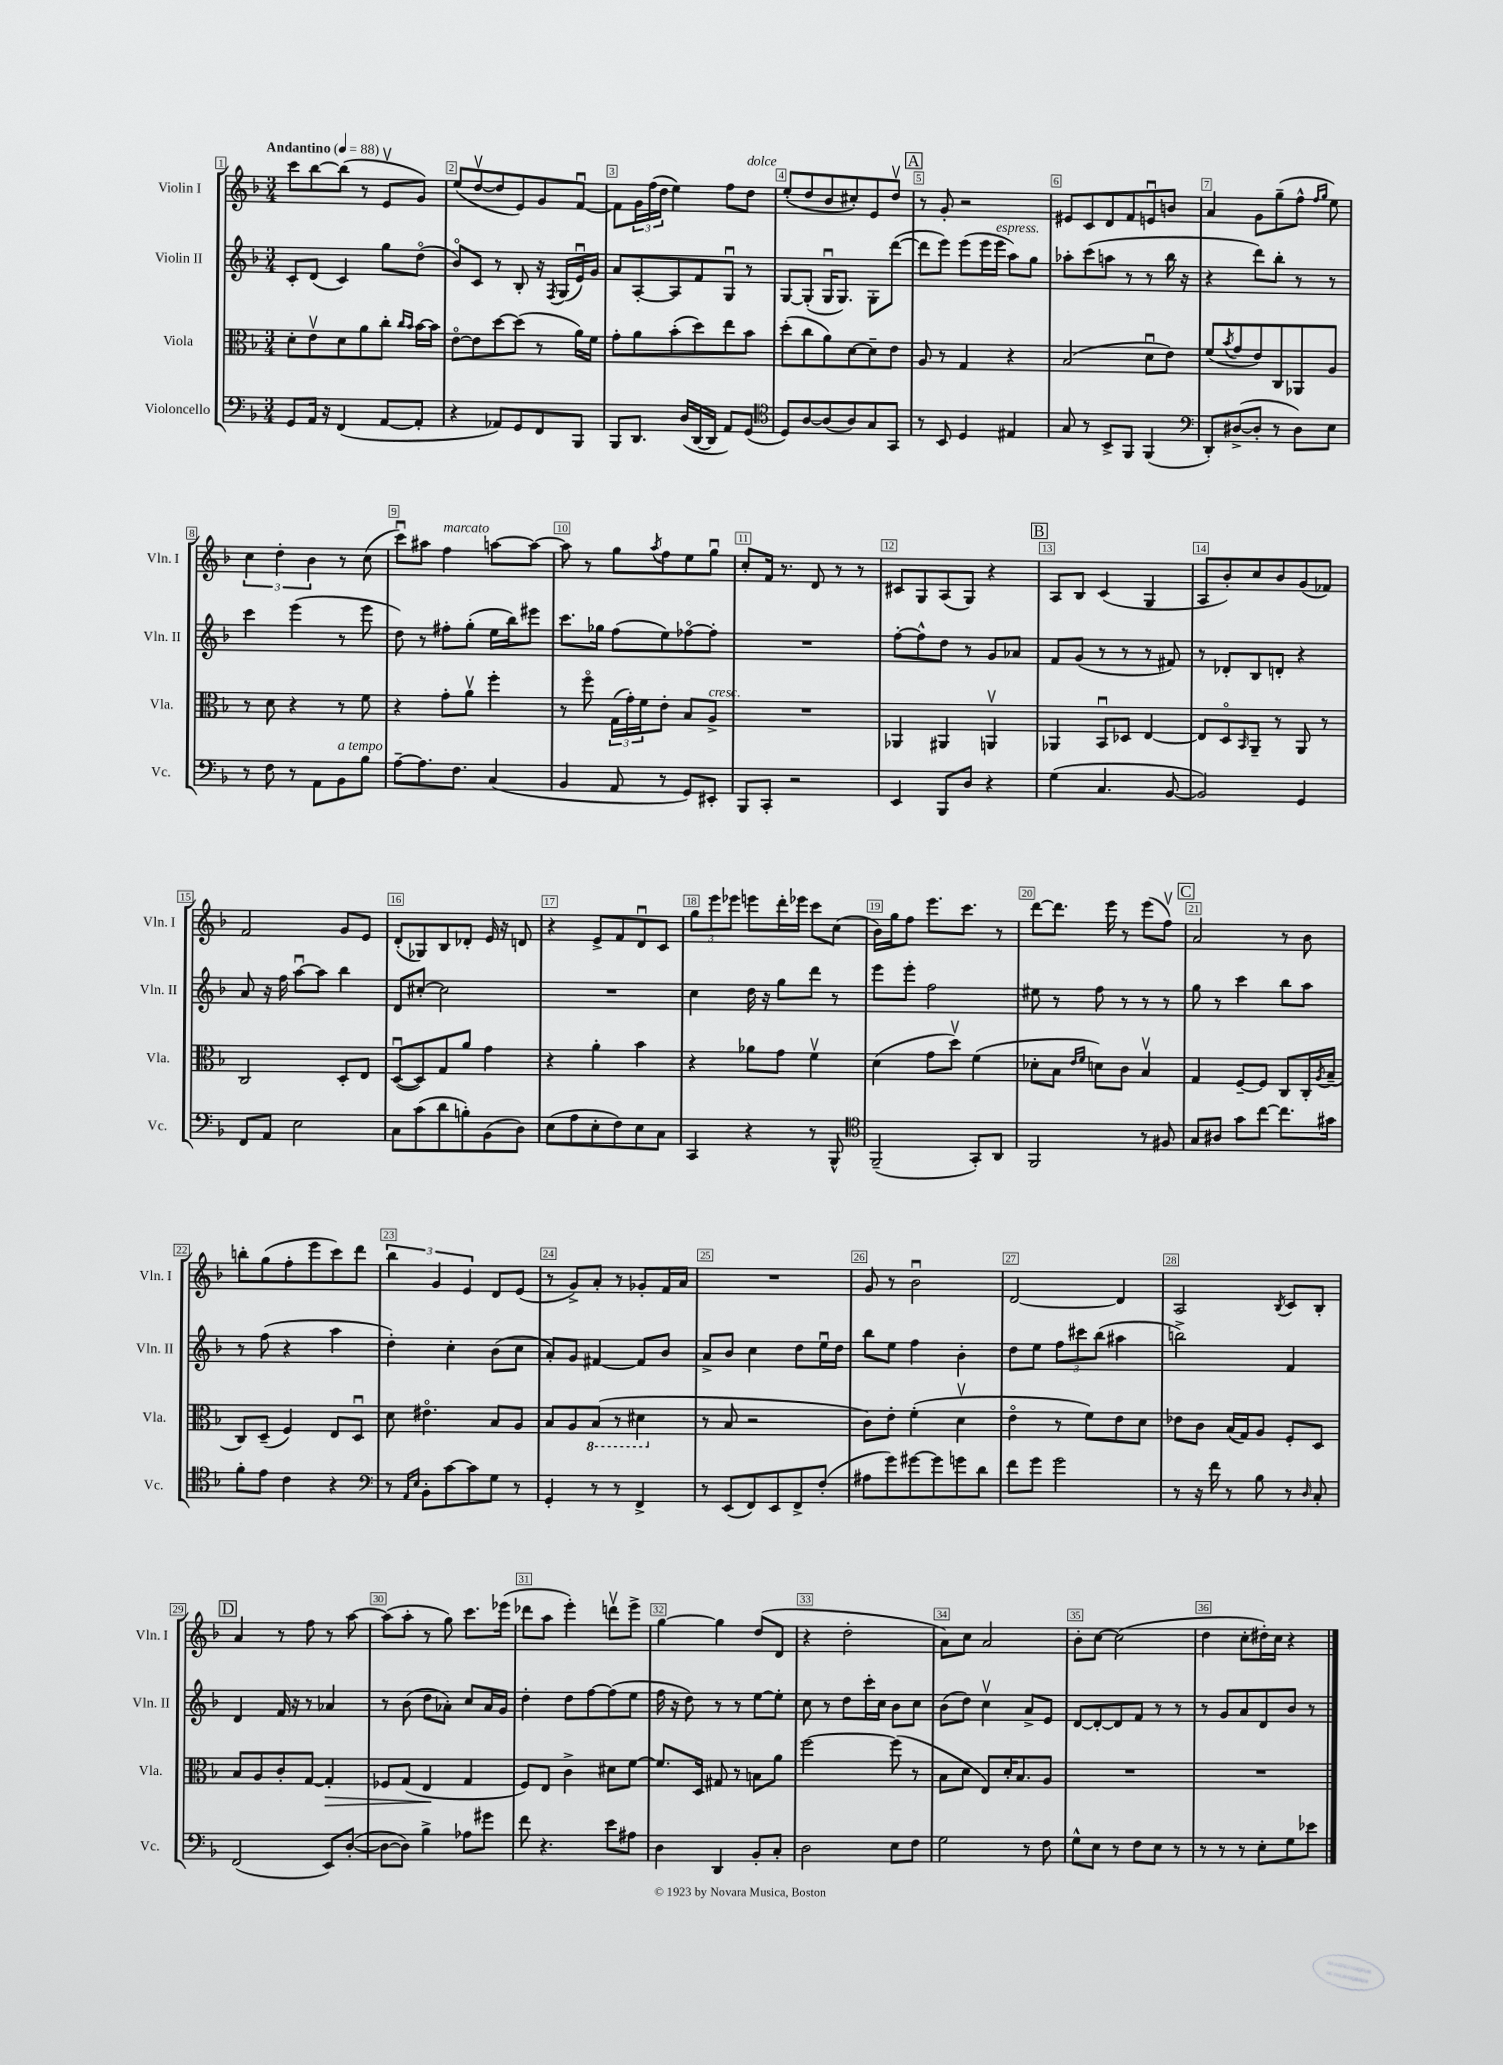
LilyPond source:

<<
\new StaffGroup <<
\new Staff = "s0" \with { instrumentName = "Violin I" shortInstrumentName = "Vln. I" } {
    \clef treble \key f \major \numericTimeSignature \time 3/4 \tempo "Andantino" 4 = 88
    c'''8 bes''8~ bes''8( r8 e'8\upbow g'8) |
    e''8( d''8~\upbow d''8 e'8) g'8 f'8~\downbow |
    f'8 \tuplet 3/2 { g'16 f''16( d''16 } e''4) f''8 d''8^\markup { \italic "dolce" } |
    e''8-.( d''8 bes'8 cis''8-.) e'8 d''8\upbow |
    \mark \markup { \box "A" } r8 g'8-. r2 |
    eis'8 c'8 d'8 f'8 e'8\downbow b'8 |
    a'4 g'8 g''8--( f''8-^ \grace { f''16 g''16 } e''8) |
    \tuplet 3/2 { c''4 d''4-. bes'4 } r8 c''8( |
    c'''8\downbow) ais''8 f''4^\markup { \italic "marcato" } a''8~ a''8~ |
    a''8 r8 g''8 \acciaccatura { a''8 } f''8 e''8 g''8\downbow |
    c''8-. f'16 r8. d'8 r8 r8 |
    cis'8 g8 a8( g8) r4 |
    \mark \markup { \box "B" } a8 bes8 c'4( g4 |
    a8 bes'8-.) c''8 bes'8 g'8( fes'8) |
    f'2 g'8 e'8 |
    d'8-.( ges8) bes8 des'8-. e'16 r16 d'8 |
    r4 e'8-> f'8 d'8\downbow c'8 |
    \tuplet 3/2 { g''8 e'''8 ees'''8 } e'''8 d'''16-. ees'''16 c'''8 c''8( |
    bes'16) g''16 f''8 e'''8. c'''8. r8 |
    d'''8~ d'''8. e'''16 r8 e'''8( f''8\upbow) |
    \mark \markup { \box "C" } a'2 r8 bes'8 |
    b''8-. g''8( f''8-. e'''8 c'''8) d'''8 |
    \tuplet 3/2 { bes''4 g'4 e'4 } d'8 e'8( |
    r8 g'8->) a'8-. r8 ges'8-. f'16 a'16 |
    R2. |
    g'8 r8 bes'2\downbow |
    d'2~ d'4 |
    a2 \acciaccatura { bes8 } c'8 bes8-. |
    \mark \markup { \box "D" } a'4 r8 f''8 r8 a''8~ |
    a''8( a''8-. r8 g''8) c'''8. ees'''16( |
    des'''8 a''8 e'''4-.) d'''8\upbow e'''8-> |
    g''4~ g''4 d''8( d'8 |
    r4 d''2-. |
    a'8) c''8 a'2 |
    bes'8-. c''8~ c''2( |
    d''4 c''8-. dis''16-.) c''16 r4 \bar "|." |
}
\new Staff = "s1" \with { instrumentName = "Violin II" shortInstrumentName = "Vln. II" } {
    \clef treble \key f \major \numericTimeSignature \time 3/4
    c'8-. d'8( c'4) g''8 d''8\flageolet( |
    bes'8\flageolet) c'8 r8 bes8-. r16 \acciaccatura { f8 } g16( e'16\downbow) g'16 |
    a'8 a8~-. a8 f'8 g8\downbow r8 |
    g8~ g8-.( g16\downbow g8.) g8-. d'''8~( |
    \mark \markup { \box "A" } d'''8 e'''8) e'''8( e'''16 e'''16^\markup { \italic "espress." } a''8) g''8 |
    aes''8-. c'''8( a''8 r8 r8 bes''16 r16 |
    r4 d'''8) bes''8-. r8 r8 |
    c'''4 e'''4( r8 e'''8 |
    d''8) r8 fis''8-. g''8-.( e''16 bes''16) eis'''8 |
    c'''8. ges''16 f''8( e''8) fes''8~\flageolet fes''8-. |
    R2. |
    f''8~-. f''8-^ d''8 r8 g'8 aes'8 |
    \mark \markup { \box "B" } f'8 g'8( r8 r8 r8 fis'8) |
    r8 des'8-. bes8 d'8-. r4 |
    a'8 r16 f''16 a''8~\downbow a''8 bes''4 |
    d'8 cis''8~-. cis''2 |
    R2. |
    c''4 d''16 r16 g''8 d'''8 r8 |
    e'''8 e'''8-. f''2 |
    eis''8 r8 f''8 r8 r8 r8 |
    \mark \markup { \box "C" } g''8 r8 c'''4 bes''8 a''8 |
    r8 f''8( r4 a''4 |
    d''4-.) c''4-. bes'8( c''8 |
    a'8-.) g'8 fis'4~ fis'8 bes'8 |
    a'8-> bes'8 c''4 d''8 e''16\downbow d''16 |
    bes''8 e''8 f''4 bes'4-. |
    d''8 e''8 \tuplet 3/2 { f''8 cis'''8 bes''8( } ais''4 |
    b''2->) f'4 |
    \mark \markup { \box "D" } d'4 f'16 r16 r8 aes'4 |
    r8 bes'8( d''8 aes'8-.) c''8 aes'16 g'16 |
    d''4-. d''8 f''8~ f''8( e''8 |
    f''16 r16 d''8) r8 r8 e''8~ e''8-. |
    c''8 r8 d''8 c'''16-. c''16 bes'8 c''8 |
    bes'8( d''8) c''4\upbow a'8-> e'8 |
    d'8~ d'8~-. d'8 f'8 r8 r8 |
    r8 g'8 a'8 d'8 bes'8 r8 \bar "|." |
}
\new Staff = "s2" \with { instrumentName = "Viola" shortInstrumentName = "Vla." } {
    \clef alto \key f \major \numericTimeSignature \time 3/4
    d'8-. e'8\upbow d'8 a'8 c''8-. \grace { c''16 bes'16 } bes'16~ bes'16 |
    e'8~\flageolet e'8 d''8~ d''8( r8 a'16) f'16 |
    g'8-. a'8 bes'8-.( d''8) e''8 bes'8 |
    d''8-.( c''8 a'8) d'8~ d'8-- e'8 |
    \mark \markup { \box "A" } a8 r8 g4 r4 |
    bes2( d'8\downbow e'8) |
    f'8( \acciaccatura { bes'8 } g'8 e'8) c8 aes,8 a8 |
    r8 d'8 r4 r8 f'8 |
    r4 g'8-. a'8\upbow f''4-. |
    r8 f''8\flageolet \tuplet 3/2 { g16( g'16-.) f'16 } e'8-. bes8 a8->^\markup { \italic "cresc." } |
    R2. |
    aes,4 ais,4 a,4\upbow |
    \mark \markup { \box "B" } aes,4 bes,8\downbow des8 e4~ |
    e8 d8\flageolet \grace { bes,16 } a,8-- r8 a,8 r8 |
    c2 d8-. e8 |
    d8~\downbow( d8) g8 a'8 g'4 |
    r4 a'4-. bes'4 |
    r4 aes'8 g'8 f'4\upbow |
    d'4( g'8 d''8\upbow) f'4( |
    des'8-. bes8 \grace { e'16 f'16 } d'8) c'8 bes4\upbow |
    \mark \markup { \box "C" } g4 f8~-- f8 c8 c16-. \acciaccatura { a8 } bes16--( |
    c8) d8--( f4) e8 d8\downbow |
    d'8 eis'4.\flageolet bes8 a8 |
    bes8 a8 \ottava #-1 bes,8( r8 dis4 \ottava #0 |
    r8 bes8 r2 |
    c'8) e'8-. f'4-.( d'4\upbow |
    e'4\flageolet r8 f'8) e'8 d'8 |
    ees'8 c'8 bes16( g16) a8 f8-. d8 |
    \mark \markup { \box "D" } bes8 a8 c'8-. g8~ g4-.\> |
    fes8 g8( e4\! g4 |
    f8) e8 c'4-> dis'8 f'8~ |
    f'8. d16 gis8 r8 b8 a'8 |
    f''2~ f''8( r8 |
    bes8 d'8 e8) d'16-. bes8. a8 |
    R2. |
    R2. \bar "|." |
}
\new Staff = "s3" \with { instrumentName = "Violoncello" shortInstrumentName = "Vc." } {
    \clef bass \key f \major \numericTimeSignature \time 3/4
    g,8 a,16 r16 f,4( a,8~ a,8-. |
    r4 aes,8) g,8 f,8 bes,,8 |
    bes,,8 d,8. d16( d,16~ d,16 a,8) g,8( |
    \clef tenor d8) a8~ a8( a8) g8 g,8 |
    \mark \markup { \box "A" } r8 bes,8 d4 eis4 |
    g8 r8 bes,8-> f,8 f,4( |
    \clef bass d,8-.) dis8~->( dis8-. r8 dis8) e8 |
    r8 f8 r8 a,8 bes,8^\markup { \italic "a tempo" } bes8 |
    a8~-- a8. f8. c4( |
    bes,4 a,8 r8 g,8) eis,8-. |
    bes,,8 c,8-. r2 |
    e,4 bes,,8 d8 r4 |
    \mark \markup { \box "B" } g4( c4. bes,8~ |
    bes,2) g,4 |
    f,8 a,8 e2 |
    c8 c'8( d'8 b8-.) bes,8( d8) |
    e8( a8 e8-. f8) e8 c8 |
    c,4 r4 r8 bes,,8-^ |
    \clef tenor f,2--( g,8-.) a,8 |
    f,2 r8 fis8 |
    \mark \markup { \box "C" } g8 ais8 g'8 c''8~ c''8. gis'16 |
    f'8-. e'8 c'4 r4 |
    \clef bass r8 \grace { a,16 e16 } bes,8-. c'8~ c'8 g8 r8 |
    g,4-. r8 r8 f,4-> |
    r8 e,8( f,8) e,8 f,8-> f8-.( |
    ais8 g'8) gis'8~ gis'8 g'8 d'8 |
    f'8 g'8 g'2 |
    r8 r16 f'16 r8 bes8 r8 \grace { d16 } c8-. |
    \mark \markup { \box "D" } f,2( e,8) d8~-.( |
    d8~ d8) bes4-> aes8 gis'8 |
    f'8 r4. e'8 ais8 |
    d4 d,4 bes,8-. c8-. |
    d2 e8 f8 |
    g2 r8 f8 |
    g8-^ e8 r8 f8 e8 r8 |
    r8 r8 r8 e8-. g8 ees'8 \bar "|." |
}
>>
>>
\layout { \context { \Score \override BarNumber.break-visibility = ##(#f #t #t) barNumberVisibility = #all-bar-numbers-visible \override BarNumber.stencil = #(make-stencil-boxer 0.1 0.3 ly:text-interface::print) } }
